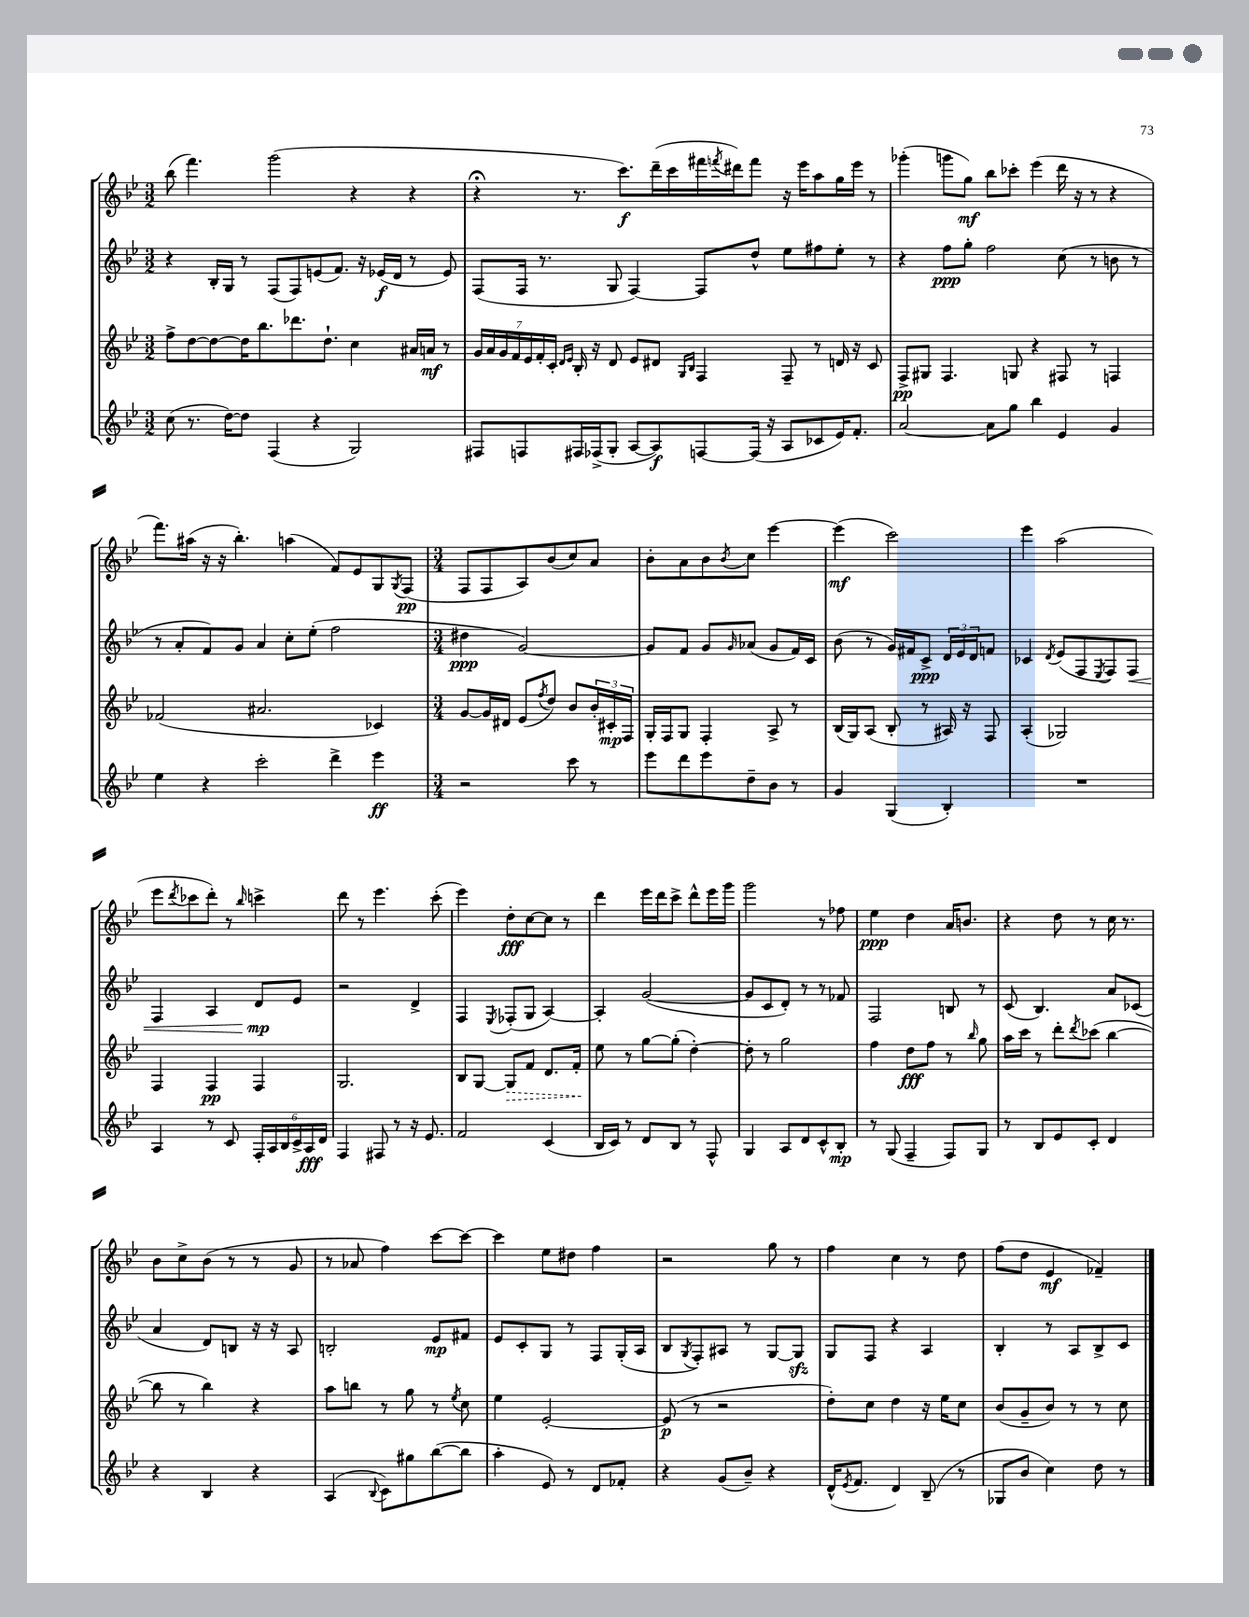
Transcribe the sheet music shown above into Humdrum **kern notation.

**kern	**dynam	**kern	**dynam	**kern	**dynam	**kern	**dynam
*part4	*part4	*part3	*part3	*part2	*part2	*part1	*part1
*staff4	*staff4	*staff3	*staff3	*staff2	*staff2	*staff1	*staff1
*clefG2	*	*clefG2	*	*clefG2	*	*clefG2	*
*k[b-e-]	*	*k[b-e-]	*	*k[b-e-]	*	*k[b-e-]	*
*M3/2	*	*M3/2	*	*M3/2	*	*M3/2	*
=94	=94	=94	=94	=94	=94	=94	=94
(8cc\	.	8ff^\L	.	4r	.	(8bb-\	.
8.r	.	[8dd\	.	.	.	4.fff\)	.
.	.	8dd\_	.	16B-'/LL	.	.	.
[16dd\KL)	.	.	.	16G/JJ	.	.	.
8dd\J]	.	16dd\K]	.	8r	.	.	.
.	.	8.bb-\	.	.	.	.	.
(4F/	.	.	.	(8F/L	.	(2ggg\	.
.	.	8.ddd-X\	.	8F/)	.	.	.
4r	.	.	.	(8en/	.	.	.
.	.	8.dd`\J	.	.	.	.	.
.	.	.	.	8.f/J)	.	.	.
2G/)	.	4cc\	.	.	.	4r	.
.	.	.	.	16r	.	.	.
.	.	.	.	(16e-X/LL	f	.	.
.	.	.	.	16d/JJ	.	.	.
.	.	16a#X/LL	.	8r	.	4r	.
.	.	16an/JJ	mf	.	.	.	.
.	.	8r	.	8e-/)	.	.	.
=95	=95	=95	=95	=95	=95	=95	=95
8F#X/L	.	28g/LL	.	(8F/L	.	4r;<	.
.	.	28a/	.	.	.	.	.
.	.	28g/	.	.	.	.	.
.	.	28f/	.	.	.	.	.
8Fn/	.	.	.	16F/Jk	.	.	.
.	.	28e-/	.	.	.	.	.
.	.	28f'/	.	.	.	.	.
.	.	.	.	8.r	.	.	.
.	.	28c'/JJ	.	.	.	.	.
.	.	16qqd/LL	.	.	.	.	.
.	.	16qqe-/JJ	.	.	.	.	.
16F#X/L	.	16B-'/	.	.	.	8.r	.
(16F-X^/J	.	16r	.	.	.	.	.
8G'/J	.	8d/	.	8G/	.	.	.
.	.	.	.	.	.	8.ccc\L)	f
[8A/L	.	8e-/L	.	[4F/)	.	.	.
8A/])	f	8d#X/J	.	.	.	(16ddd~\L	.
.	.	.	.	.	.	16ccc\	.
.	.	16qqG/LL	.	.	.	.	.
.	.	16qqB-/JJ	.	.	.	.	.
[8Fn/	.	4F/	.	8F/L]	.	16fff#X\	.
.	.	.	.	.	.	8qfffn/	.
.	.	.	.	.	.	16ddd#X\J)	.
(16F/Jk]	.	.	.	8dd^^/J	.	8fff\J	.
16r	.	.	.	.	.	.	.
8A/L	.	8F~/	.	8ee-\L	.	16r	.
.	.	.	.	.	.	16eee-\KL	.
8c-X/	.	8r	.	8ff#X\	.	8aa\	.
16e-/K)	.	16dn/	.	8ee-'\J	.	16gg\L	.
8.f'/J	.	16r	.	.	.	16eee-\JJ	.
.	.	8c/	.	8r	.	8r	.
=96	=96	=96	=96	=96	=96	=96	=96
[2a/	.	8F^/L	pp	4r	.	(4ggg-X'\	.
.	.	8G#X/J	.	.	.	.	.
.	.	4.F/	.	8ff\L	ppp	8gggn\L	.
.	.	.	.	8gg'\J	.	8gg\J)	mf
8a\L]	.	.	.	2ff\	.	8bb-\L	.
8gg\J	.	8Gn/	.	.	.	8ccc-X'\J	.
4bb-\	.	4r	.	.	.	(4eee-\	.
4e-/	.	8F#X/	.	(8cc\	.	16ddd\	.
.	.	.	.	.	.	16r	.
.	.	8r	.	8r	.	8r	.
4g/	.	4Fn/	.	8bn\	.	4r	.
.	.	.	.	8r	.	.	.
!!LO:LB:g=z
=97	=97	=97	=97	=97	=97	=97	=97
4ee-\	.	(2f-X/	.	8r	.	8.fff\L)	.
.	.	.	.	8a'/L	.	.	.
.	.	.	.	.	.	(16aa#X\Jk	.
4r	.	.	.	8f/)	.	16r	.
.	.	.	.	.	.	16r	.
.	.	.	.	8g/J	.	4.bb-'\)	.
2ccc'\	.	2.a#X/	.	4a/	.	.	.
.	.	.	.	8cc'\L	.	(4aan\	.
.	.	.	.	(8ee-'\J	.	.	.
4ddd^\	.	.	.	2ff\	.	8f/L)	.
.	.	.	.	.	.	8e-/	.
4eee-\	ff	4c-X/)	.	.	.	8G/	.
.	.	.	.	.	.	8qG/	.
.	.	.	.	.	.	(8F/J	pp
=98	=98	=98	=98	=98	=98	=98	=98
*M3/4	*	*M3/4	*	*M3/4	*	*M3/4	*
2r	.	[8g/L	.	4dd#X\	ppp	8F/L	.
.	.	16g/L]	.	.	.	8F/	.
.	.	16d#X/JJ	.	.	.	.	.
.	.	(8e-/L	.	[2g/)	.	8A/)	.
.	.	8qff/	.	.	.	.	.
.	.	8dd/J)	.	.	.	(8b-/	.
8ccc\	.	8b-/L	.	.	.	8cc/)	.
8r	.	24b-'/L	.	.	.	8a/J	.
.	.	24c#X'/	mp	.	.	.	.
.	.	24F/JJ	.	.	.	.	.
=99	=99	=99	=99	=99	=99	=99	=99
8eee-\L	.	16G'/LL	.	8g/L]	.	8b-'\L	.
.	.	16F/J	.	.	.	.	.
8ddd\	.	8G/J	.	8f/J	.	8a\	.
8eee-\	.	4F'/	.	8g/L	.	8b-\	.
.	.	.	.	16qqg/	.	8qb-/	.
8dd~\	.	.	.	(8a-X/J	.	8cc\J	.
8b-\J	.	8A^/	.	8g/L	.	[4eee-\	.
8r	.	8r	.	16f/L)	.	.	.
.	.	.	.	16c/JJ	.	.	.
=100	=100	=100	=100	=100	=100	=100	=100
4g/	.	(16B-/LL	.	(8b-\	.	(4eee-\]	mf
.	.	16G/J)	.	.	.	.	.
.	.	(8A/J	.	8r	.	.	.
(4G/	.	8B-'/	.	16g/LL)	.	2ccc\)	.
.	.	.	.	16f#X/J	.	.	.
.	.	8r	.	8c^/J	ppp	.	.
4B-'/)	.	16A#X/)	.	24d/LL	.	.	.
.	.	.	.	24e-/	.	.	.
.	.	16r	.	.	.	.	.
.	.	.	.	24d/J	.	.	.
.	.	8F/	.	8fn/J	.	.	.
=101	=101	=101	=101	=101	=101	=101	=101
2.r	.	(4A'/	.	4c-X/	.	4eee-\	.
.	.	.	.	8qd/	.	.	.
.	.	2G-X/)	.	(8e-/L	.	(2aa\	.
.	.	.	.	8F/	.	.	.
.	.	.	.	8qE-/	.	.	.
.	.	.	.	8F/)	.	.	.
!	!	!	!	!	!LO:HP:b	!	!
.	.	.	.	8F/J	<	.	.
!!LO:LB:g=z
=102	=102	=102	=102	=102	=102	=102	=102
4A/	.	4F/	.	4F/	.	8eee-\L	.
.	.	.	.	.	.	8qddd/	.
.	.	.	.	.	.	8ccc-X\	.
8r	.	4F/	pp	4A/	.	8ddd'\J)	.
8c/	.	.	.	.	.	8r	.
.	.	.	.	.	.	16qqbb-/	.
24F'/LL	.	4F/	.	8d/L	mp	4cccn^\	.
24A/	.	.	.	.	.	.	.
24B-/	.	.	.	.	.	.	.
24c^/	.	.	.	8e-/J	[	.	.
24A/	fff	.	.	.	.	.	.
24d/JJ	.	.	.	.	.	.	.
=103	=103	=103	=103	=103	=103	=103	=103
4F/	.	2.G/	.	2r	.	8ddd\	.
.	.	.	.	.	.	8r	.
8F#X/	.	.	.	.	.	4.eee-\	.
8r	.	.	.	.	.	.	.
16r	.	.	.	4d^/	.	.	.
8.e-/	.	.	.	.	.	.	.
.	.	.	.	.	.	(8ccc'\	.
=104	=104	=104	=104	=104	=104	=104	=104
2f/	.	8B-/L	.	4F/	.	4eee-\)	.
.	.	[8G/J	.	.	.	.	.
.	.	.	.	8qE-/	.	.	.
!	!	!	!LO:HP:b	!	!	!	!
.	.	8G/L]	>	(8F-X'/L	.	8dd'\L	fff
.	.	8f/J	.	8G/J	.	[8cc\	.
(4c/	.	8.d/L	.	[4A/)	.	8cc\J]	.
.	.	.	.	.	.	8r	.
.	.	16f'/Jk	.	.	.	.	.
.	.	.	]	.	.	.	.
=105	=105	=105	=105	=105	=105	=105	=105
16B-/LL	.	8ee-\	.	4A'/]	.	4ddd\	.
16c/JJ)	.	.	.	.	.	.	.
8r	.	8r	.	.	.	.	.
8d/L	.	[8gg\L	.	([2g/	.	16eee-\LL	.
.	.	.	.	.	.	16ddd\J	.
8B-/J	.	(8gg'\J]	.	.	.	8ccc^\J	.
8r	.	[4dd'\)	.	.	.	8ddd^^\L	.
8F^^/	.	.	.	.	.	16eee-\L	.
.	.	.	.	.	.	16ggg\JJ	.
=106	=106	=106	=106	=106	=106	=106	=106
4G/	.	8dd'\]	.	8g/L]	.	2ggg\	.
.	.	8r	.	8c/	.	.	.
8A/L	.	2gg\	.	8d'/J)	.	.	.
8d/	.	.	.	8r	.	.	.
8c^^/	.	.	.	8r	.	8r	.
8B-'/J	mp	.	.	8f-X/	.	8ff-X\	.
=107	=107	=107	=107	=107	=107	=107	=107
8r	.	4ff\	.	2F/	.	4ee-\	ppp
(8G/	.	.	.	.	.	.	.
4F~/	.	8dd\L	fff	.	.	4dd\	.
.	.	8ff\J	.	.	.	.	.
8F/L)	.	8r	.	8Bn/	.	16a/KL	.
.	.	.	.	.	.	8.bn/J	.
.	.	16qqbb-/	.	.	.	.	.
8G/J	.	8gg\	.	8r	.	.	.
=108	=108	=108	=108	=108	=108	=108	=108
8r	.	16aa\LL	.	(8c/	.	4r	.
.	.	16ccc\JJ	.	.	.	.	.
8B-/L	.	8r	.	4.B-/)	.	.	.
8e-/	.	8ddd'\L	.	.	.	8dd\	.
.	.	8qddd/	.	.	.	.	.
8c'/J	.	(8ccc-X\J	.	.	.	8r	.
4d/	.	[4bb-\	.	8a/L	.	16cc\	.
.	.	.	.	.	.	8.r	.
.	.	.	.	(8c-X/J	.	.	.
!!LO:LB:g=z
=109	=109	=109	=109	=109	=109	=109	=109
4r	.	8bb-\]	.	4a/	.	8b-\L	.
.	.	8r	.	.	.	8cc^\	.
4B-/	.	4bb-\)	.	8d/L)	.	(8b-\J	.
.	.	.	.	8Bn/J	.	8r	.
4r	.	4r	.	16r	.	8r	.
.	.	.	.	16r	.	.	.
.	.	.	.	8A/	.	8g/	.
=110	=110	=110	=110	=110	=110	=110	=110
(4A/	.	8aa\L	.	2Bn'/	.	8r	.
.	.	8bbn\J	.	.	.	8a-X/	.
8qqB-/	.	.	.	.	.	.	.
8c\L)	.	8r	.	.	.	4ff\)	.
8gg#X\	.	8gg\	.	.	.	.	.
([8bb-\	.	8r	.	8e-/L	mp	[8ccc\L	.
.	.	8qee-/	.	.	.	.	.
8bb-\J]	.	8cc\	.	8f#X/J	.	8ccc\J_	.
=111	=111	=111	=111	=111	=111	=111	=111
4aa'\	.	4ee-\	.	8e-/L	.	4ccc\]	.
.	.	.	.	8c'/	.	.	.
8e-/)	.	[2e-'/	.	8G/J	.	8ee-\L	.
8r	.	.	.	8r	.	8dd#X\J	.
8d/L	.	.	.	8F/L	.	4ff\	.
8f-X'/J	.	.	.	(16G'/L	.	.	.
.	.	.	.	16A/JJ	.	.	.
=112	=112	=112	=112	=112	=112	=112	=112
4r	.	(8e-/]	p	8B-/L	.	2r	.
.	.	.	.	8qG/	.	.	.
.	.	8r	.	8F'/)	.	.	.
(8g/L	.	2r	.	8A#X/J	.	.	.
8b-~/J)	.	.	.	8r	.	.	.
4r	.	.	.	[8G/L	.	8gg\	.
.	.	.	.	8Gzz/J]	.	8r	.
=113	=113	=113	=113	=113	=113	=113	=113
(16d^^/KL	.	8dd'\L)	.	8G/L	.	4ff\	.
8qe-/	.	.	.	.	.	.	.
8.f/J	.	.	.	.	.	.	.
.	.	8cc\J	.	8F/J	.	.	.
4d/)	.	4dd\	.	4r	.	4cc\	.
(8B-~/	.	16r	.	4A/	.	8r	.
.	.	16ee-\KL	.	.	.	.	.
8r	.	8cc\J	.	.	.	8dd\	.
=114	=114	=114	=114	=114	=114	=114	=114
8G-X/L	.	(8b-/L	.	4B-'/	.	(8ff\L	.
8b-/J	.	8g~/	.	.	.	8dd\J	.
4cc\)	.	8b-/J)	.	8r	.	4e-/	mf
.	.	8r	.	8A/L	.	.	.
8dd\	.	8r	.	8B-^/	.	4f-X~/)	.
8r	.	8cc\	.	8c/J	.	.	.
==	==	==	==	==	==	==	==
*-	*-	*-	*-	*-	*-	*-	*-
